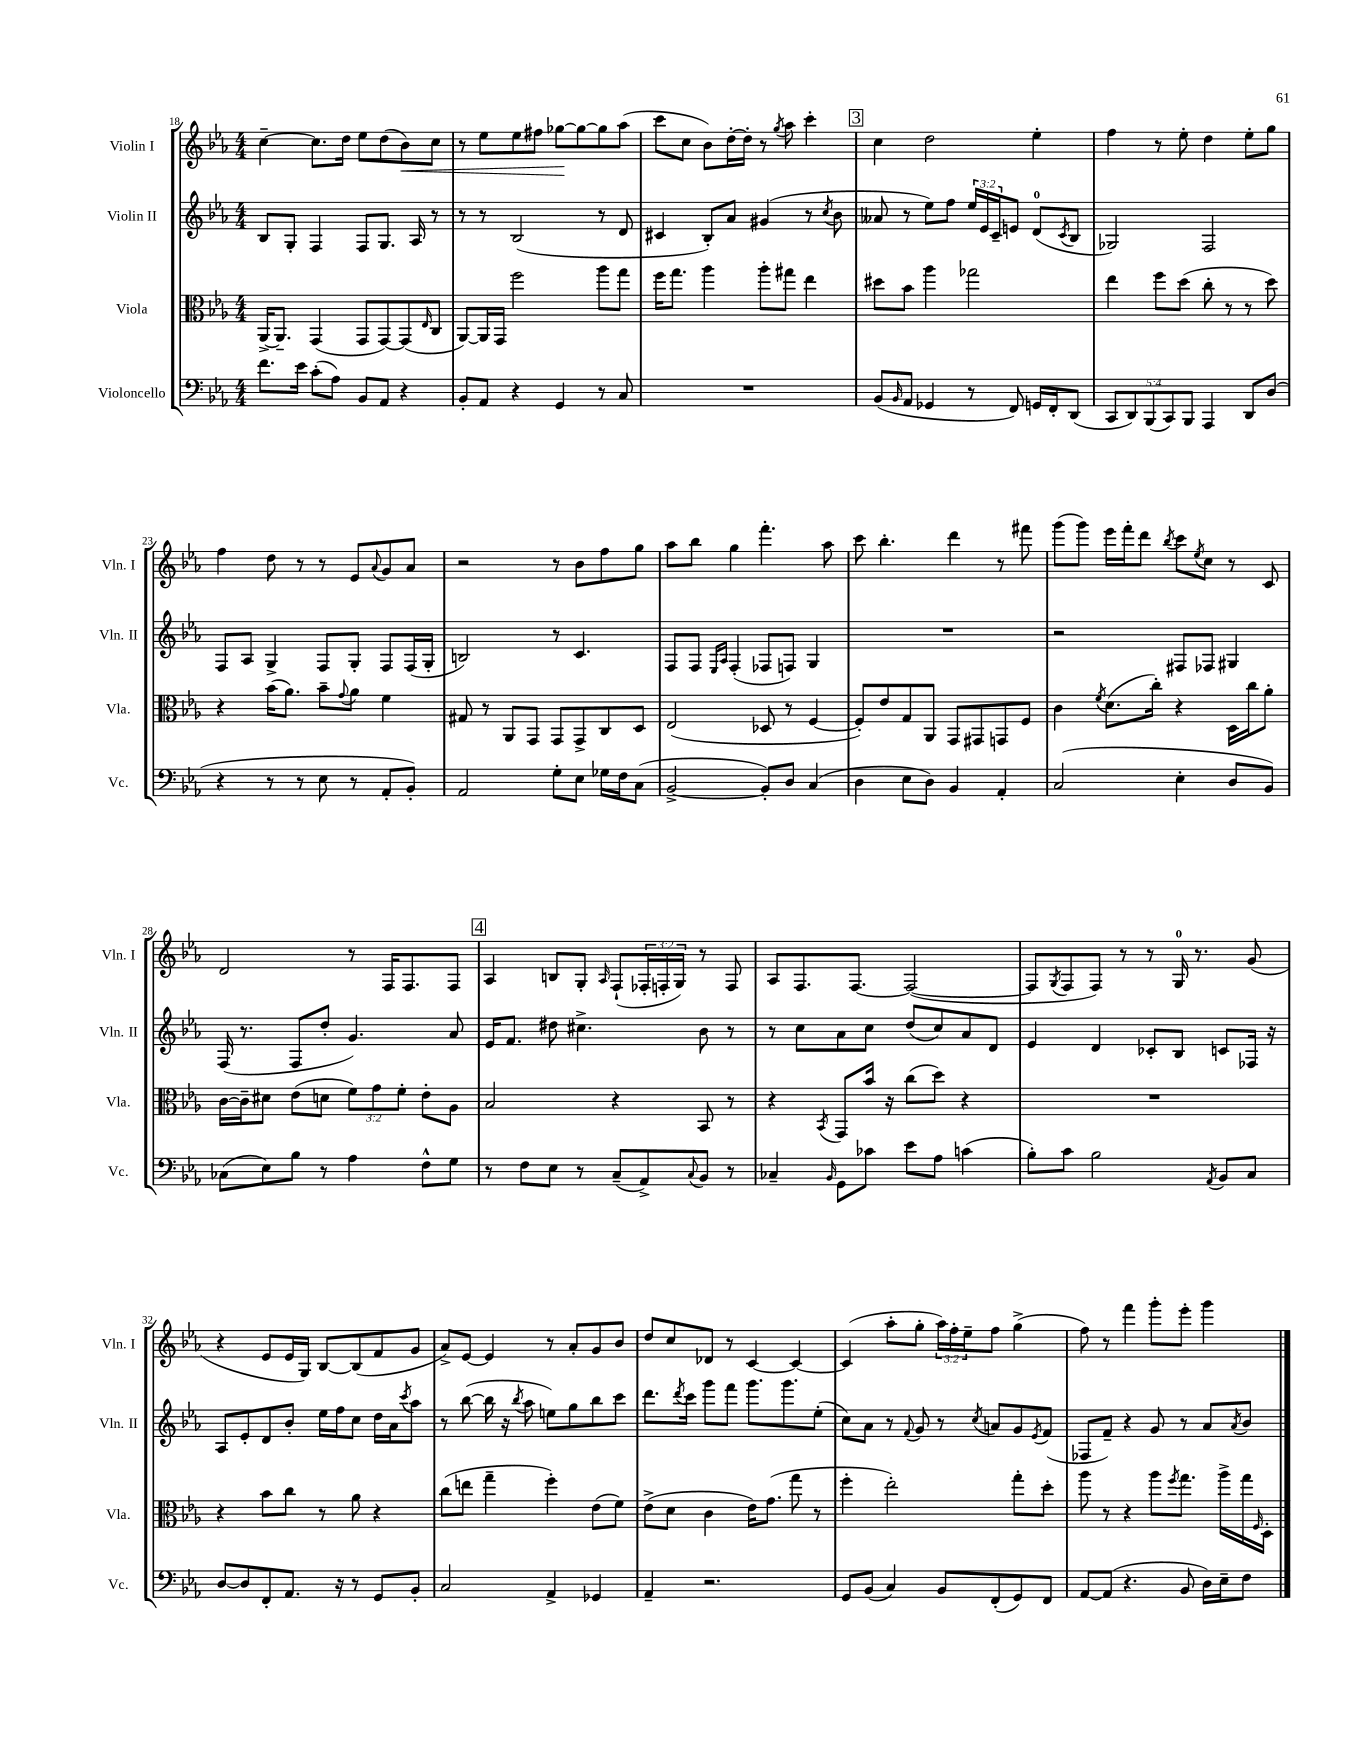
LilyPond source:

<<
\new StaffGroup <<
\new Staff = "s0" \with { instrumentName = "Violin I" shortInstrumentName = "Vln. I" } {
    \clef treble \key ees \major \numericTimeSignature \time 4/4 \override Staff.TupletNumber.text = #tuplet-number::calc-fraction-text
    c''4~-- c''8. d''16 ees''8 d''8( bes'8\<) c''8 |
    r8 ees''8 ees''8 fis''8 ges''8~\! ges''8~ ges''8 aes''8( |
    c'''8 c''8 bes'8) d''16~-. d''16-. r8 \acciaccatura { g''8 } aes''8 c'''4-. |
    \mark \markup { \box "3" } c''4 d''2 ees''4-. |
    f''4 r8 ees''8-. d''4 ees''8-. g''8 |
    f''4 d''8 r8 r8 ees'8 \appoggiatura { aes'8 } g'8 aes'8 |
    r2 r8 bes'8 f''8 g''8 |
    aes''8 bes''8 g''4 f'''4.-. aes''8 |
    c'''8 bes''4.-. d'''4 r8 fis'''8 |
    g'''8( g'''8) ees'''16 f'''16-. d'''8 \acciaccatura { bes''8 } c'''8 \acciaccatura { ees''8 } c''8 r8 c'8 |
    d'2 r8 f16 f8. f8 |
    \mark \markup { \box "4" } aes4 b8 g8-. \grace { aes16 } f8-!( \tuplet 3/2 { fes16-. f16-. g16) } r8 f8 |
    aes8 f8. f8.~ f2~( |
    f8 \acciaccatura { g8 } f8 f8) r8 r8 g16-0 r8. g'8( |
    r4 ees'8 ees'16 g16) bes8~ bes8( f'8 g'8 |
    aes'8->) ees'8~ ees'4 r8 aes'8-. g'8 bes'8 |
    d''8 c''8 des'8 r8 c'4~ c'4~ |
    c'4( aes''8-. g''8-. \tuplet 3/2 { aes''16) f''16-. ees''16-- } f''8 g''4->( |
    f''8) r8 f'''4 g'''8-. ees'''8-. g'''4 \bar "|." |
}
\new Staff = "s1" \with { instrumentName = "Violin II" shortInstrumentName = "Vln. II" } {
    \clef treble \key ees \major \numericTimeSignature \time 4/4 \override Staff.TupletNumber.text = #tuplet-number::calc-fraction-text
    bes8 g8-. f4 f8 g8. aes16 r8 |
    r8 r8 bes2( r8 d'8 |
    cis'4 bes8-.) aes'8 gis'4( r8 \acciaccatura { c''8 } bes'8 |
    \mark \markup { \box "3" } aeses'8 r8 ees''8) f''8 \tuplet 3/2 { ees''16 ees'16 c'16-- } e'8 d'8-0( \acciaccatura { c'8 } bes8 |
    ges2) f2 |
    f8 aes8 g4-> f8 g8-. f8 f16( g16-. |
    b2) r8 c'4. |
    f8 f8 \grace { ees16 aes16 } f4-.( fes8 f8) g4 |
    R1 |
    r2 fis8 fes8 gis4 |
    f16( r8. f8 d''8-. g'4.) aes'8 |
    \mark \markup { \box "4" } ees'16 f'8. dis''8 cis''4.-> bes'8 r8 |
    r8 c''8 aes'8 c''8 d''8( c''8) aes'8 d'8 |
    ees'4 d'4 ces'8-. bes8 c'8 fes16 r16 |
    aes8 ees'8-. d'8 bes'8-. ees''16 f''16 c''8 d''16 aes'16 \acciaccatura { c'''8 } aes''8 |
    r8 bes''8~( bes''16 r16 \acciaccatura { bes''8 } aes''8 e''8) g''8 bes''8 c'''8 |
    d'''8. \acciaccatura { d'''8 } c'''16 g'''8 f'''8 g'''8. g'''8. ees''8-.( |
    c''8) aes'8 r8 \appoggiatura { f'8 } g'8 r8 \acciaccatura { c''8 } a'8 g'8 \acciaccatura { ees'8 } f'8( |
    fes8 f'8--) r4 g'8 r8 aes'8 \acciaccatura { aes'8 } bes'8 \bar "|." |
}
\new Staff = "s2" \with { instrumentName = "Viola" shortInstrumentName = "Vla." } {
    \clef alto \key ees \major \numericTimeSignature \time 4/4 \override Staff.TupletNumber.text = #tuplet-number::calc-fraction-text
    aes,16~-> aes,8.-- g,4( g,8 g,8~) g,8( \grace { ees16 } c8 |
    aes,8~) aes,16 g,16 f''2 aes''8 g''8 |
    f''16 g''8. aes''4 aes''8-. gis''8 ees''4 |
    \mark \markup { \box "3" } dis''8 bes'8 aes''4 ges''2 |
    ees''4 f''8 d''8( c''8-. r8 r8 d''8) |
    r4 bes'16( aes'8.) bes'8-- \appoggiatura { g'8 } aes'8 f'4 |
    gis8 r8 aes,8 g,8 g,8 g,8-> c8 d8 |
    ees2( des8 r8 f4~ |
    f8-.) ees'8 g8 aes,8 g,8 gis,8 g,8 f8 |
    c'4 \acciaccatura { f'8 } d'8.( c''16-.) r4 d16 c''16 aes'8-. |
    c'16~ c'16-- dis'8 ees'8( d'8 \tuplet 3/2 { f'8) g'8 f'8-. } ees'8-. aes8 |
    \mark \markup { \box "4" } bes2 r4 bes,8 r8 |
    r4 \acciaccatura { bes,8 } g,8 bes'16 r16 c''8( d''8) r4 |
    R1 |
    r4 bes'8 c''8 r8 aes'8 r4 |
    c''8( e''8 g''4-- f''4-.) ees'8( f'8) |
    ees'8->( d'8 c'4 ees'16) g'8.( g''8 r8 |
    f''4-. ees''2-.) g''8-. d''8-. |
    aes''8 r8 r4 aes''8 \acciaccatura { f''8 } g''8. aes''16-> g''16 \grace { f16 } d16-. \bar "|." |
}
\new Staff = "s3" \with { instrumentName = "Violoncello" shortInstrumentName = "Vc." } {
    \clef bass \key ees \major \numericTimeSignature \time 4/4 \override Staff.TupletNumber.text = #tuplet-number::calc-fraction-text
    f'8. ees'16 c'8-.( aes8) bes,8 aes,8 r4 |
    bes,8-. aes,8 r4 g,4 r8 c8 |
    R1 |
    \mark \markup { \box "3" } bes,8( \grace { bes,16 } aes,8 ges,4 r8 f,8) g,16 f,16-. d,8( |
    \tuplet 5/4 { c,8 d,8) bes,,8( c,8) bes,,8 } aes,,4 d,8 d8( |
    r4 r8 r8 ees8 r8 aes,8-. bes,8-.) |
    aes,2 g8-. ees8 ges16 f16 c8( |
    bes,2~-> bes,8-.) d8 c4( |
    d4 ees8 d8) bes,4 aes,4-. |
    c2( ees4-. d8 bes,8) |
    ces8( ees8) bes8 r8 aes4 f8-^ g8 |
    \mark \markup { \box "4" } r8 f8 ees8 r8 c8--( aes,8->) \appoggiatura { c8 } bes,8 r8 |
    ces4-- \grace { bes,16 } g,8 ces'8 ees'8 aes8 c'4( |
    bes8-.) c'8 bes2 \acciaccatura { aes,8 } bes,8 c8 |
    d8~ d8 f,8-. aes,8. r16 r8 g,8 bes,8-. |
    c2 aes,4-> ges,4 |
    aes,4-- r2. |
    g,8 bes,8( c4) bes,8 f,8-.( g,8) f,8 |
    aes,8~ aes,8( r4. bes,8 d16) ees16-- f8 \bar "|." |
}
>>
>>
\layout { \context { \Score currentBarNumber = #18 } }
